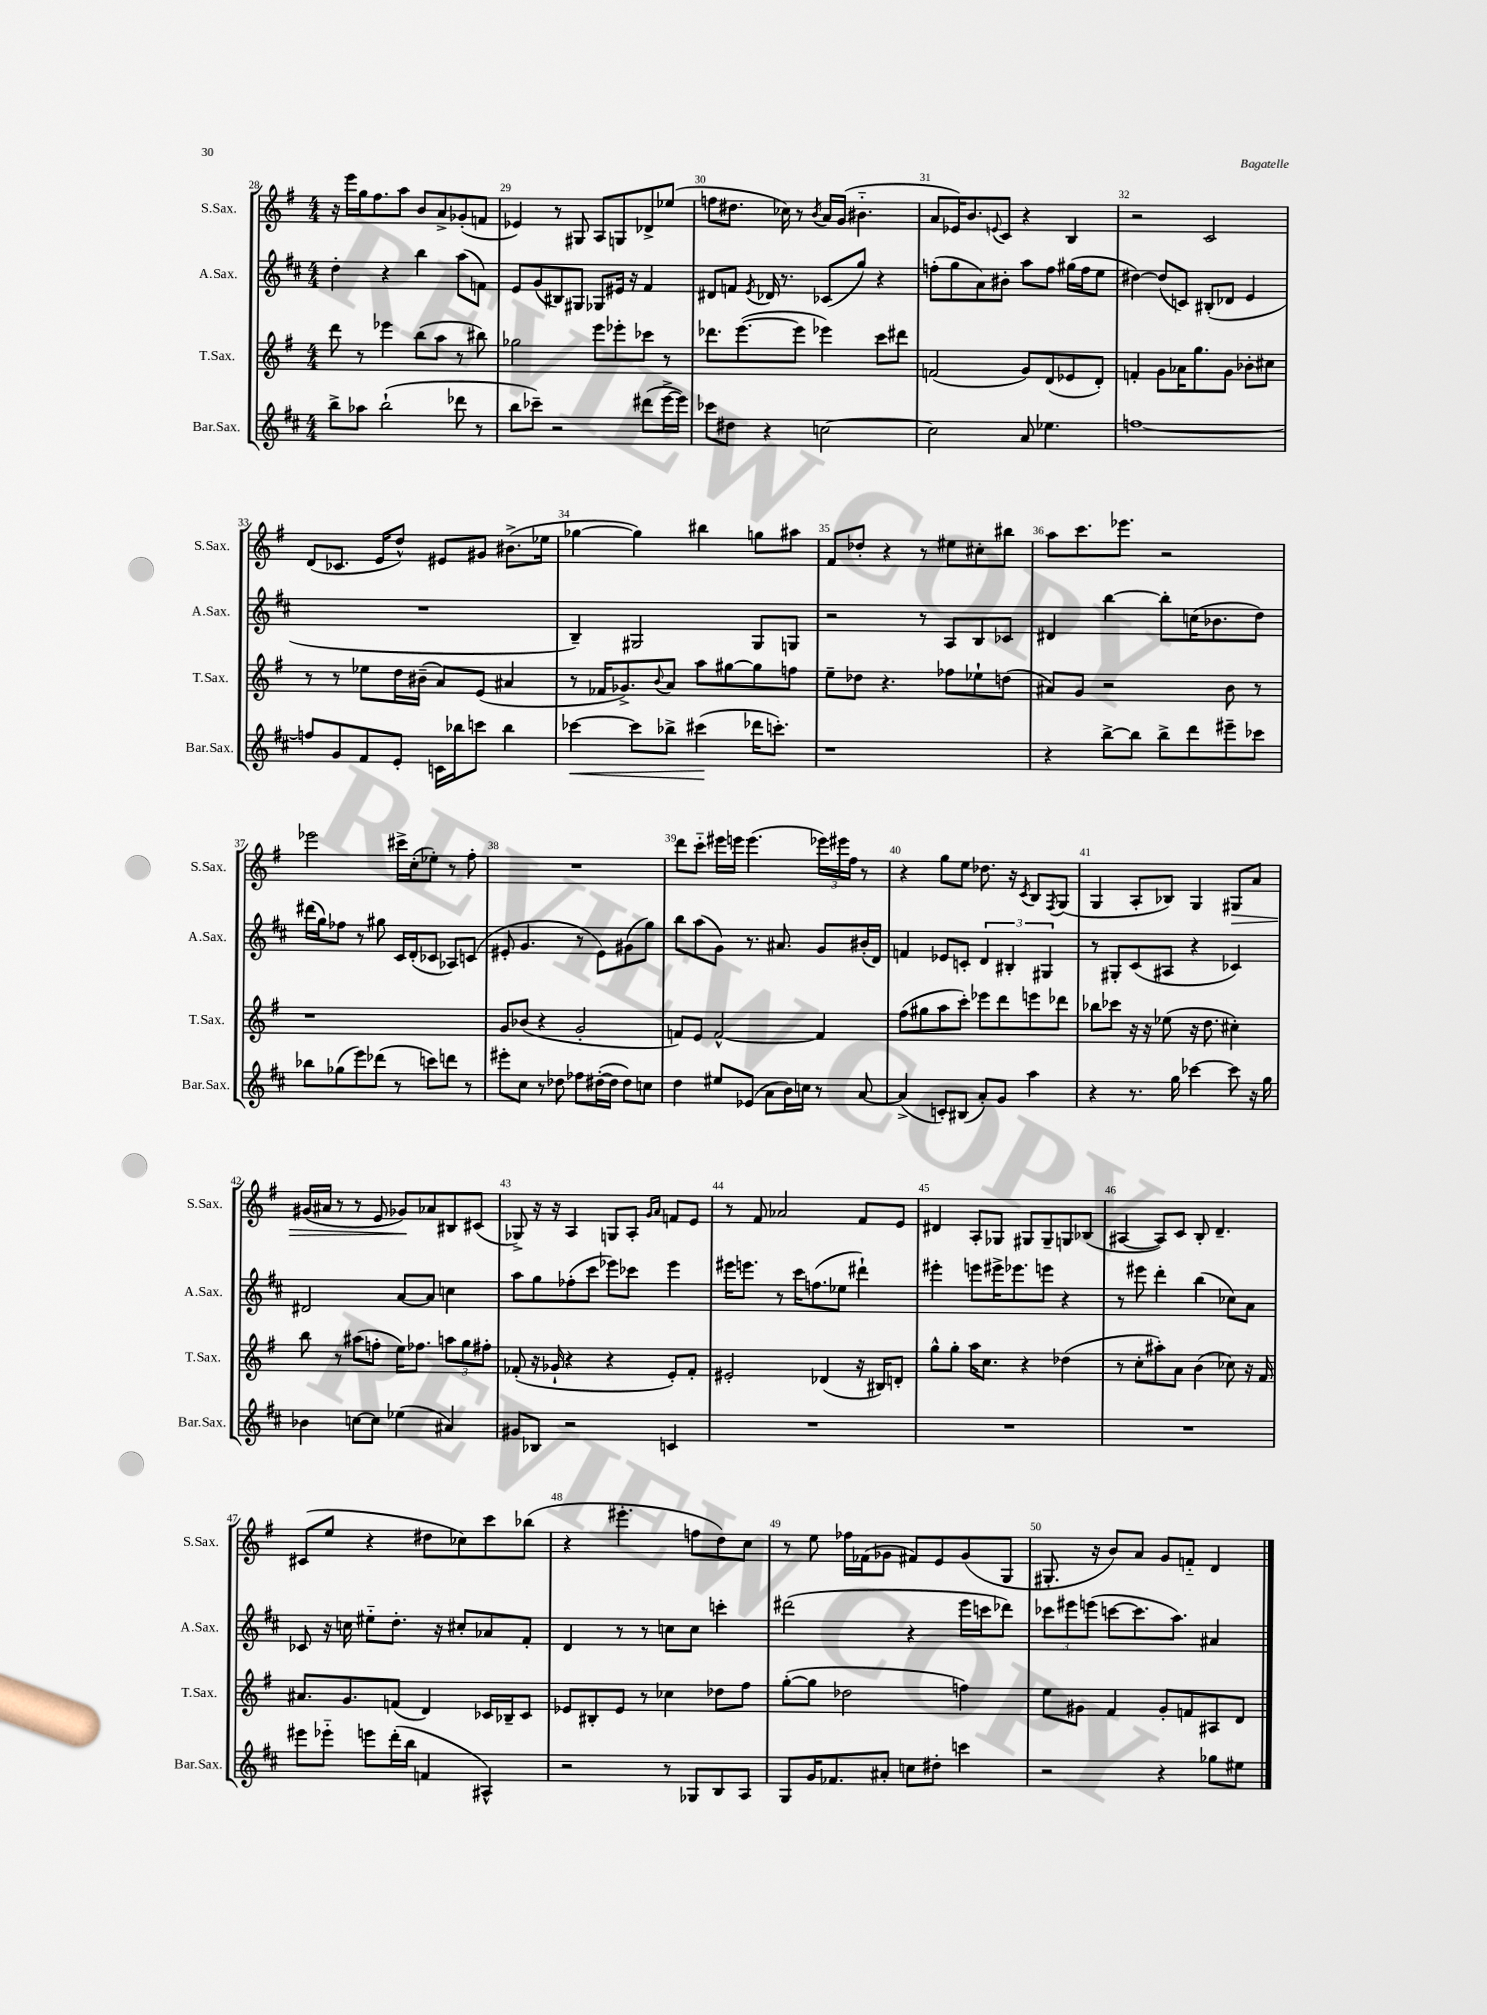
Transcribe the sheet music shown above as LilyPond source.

<<
\new StaffGroup <<
\new Staff = "s0" \with { instrumentName = "S.Sax." shortInstrumentName = "S.Sax." } {
    \clef treble \key g \major \numericTimeSignature \time 4/4
    r16 e'''16 g''16 fis''8. a''8 b'8 a'8-> ges'8-.( f'8 |
    ees'4) r8 gis8 a8 g8 des'8-> ees''8( |
    f''8 dis''8. ces''16) r8 \acciaccatura { b'8 } a'16 g'16( bis'4.-_ |
    a'8 ees'16) b'8. \appoggiatura { e'8 } c'8 r4 b4 |
    r2 c'2 |
    d'8( ces'8. e'16 d''8-^) eis'8 gis'8 bis'8.->( ees''16 |
    ges''4~ ges''4) bis''4 g''8 ais''8 |
    fis'8 des''8-. r4 r8 eis''8 cis''8-. bis''8 |
    a''8 c'''8. ees'''8. r2 |
    ees'''2 cis'''16-> c''16-.( ees''8-.) r8 fis''8-. |
    R1 |
    d'''8 c'''8-_ eis'''16 e'''16 e'''4.( \tuplet 3/2 { ees'''16) eis'''16 fis''16 } r8 |
    r4 g''8 e''8 des''8. r16 \acciaccatura { c'8 } b8 \acciaccatura { fis8 } g8( |
    g4 a8-. bes8) g4 gis8\> a'8 |
    gis'16( ais'16 r8 r8 e'8 ges'8\!) aes'8 bis8 cis'8( |
    ges8->) r16 r16 a4 g8 a8-. \grace { g'16 a'16 } f'8 e'8 |
    r8 fis'8 aes'2 fis'8 e'8 |
    dis'4 a8-. ges8 gis8 gis8-- g8 bes8( |
    ais4~ ais8) c'8 b8-. d'4.-- |
    cis'8( e''8 r4 dis''8 ces''8) c'''8 bes''8( |
    r4 eis'''4.-. f''8 d''8) c''8 |
    r8 e''8 fes''16 fes'16( ges'8 fis'8) e'8 ges'8( g8 |
    gis8.-. r16 b'8) a'8 g'8 f'8-_ d'4 \bar "|." |
}
\new Staff = "s1" \with { instrumentName = "A.Sax." shortInstrumentName = "A.Sax." } {
    \clef treble \key d \major \numericTimeSignature \time 4/4
    d''4-. r4 b''4 a''8( f'8) |
    e'8 g'8( bis8) gis8 ges8 eis'16 r16 fis'4 |
    dis'8 f'8 \acciaccatura { e'8 } des'16 r8. ces'8( g''8) r4 |
    f''8-.( g''8 a'8) bis'8-. a''8 f''8 gis''16( f''16 e''8 |
    dis''4~) dis''8( c'8) bis8-.( des'8 e'4 |
    R1 |
    b4--) gis2 gis8 g8 |
    r2 r8 a8 b8 ces'8 |
    dis'4 b''4~ b''8-. c''16( bes'8. d''8) |
    dis'''16( g''16) fes''8 r8 gis''8 cis'16 d'16-.( ces'8 aes8) c'8( |
    eis'8-. g'4. r8 eis'8) gis'8( g''8) |
    b''8 a''8( g'8) r8. ais'8. g'8 bis'16-.( d'16) |
    f'4 ees'8 c'8-. \tuplet 3/2 { d'4 bis4-. gis4 } |
    r8 gis8-. cis'8( ais8 r4 ces'4) |
    dis'2 a'8~ a'8 c''4 |
    a''8 g''8 fes''8-.( cis'''8 ees'''8) ces'''8 ees'''4 |
    eis'''16 e'''8. r8 cis'''16 f''8.( ees''8 dis'''4-!) |
    eis'''4-. e'''8 eis'''16-> ees'''8. e'''8 r4 |
    r8 eis'''8 d'''4-. b''4( ces''8) a'8 |
    ces'8 r16 c''16 eis''8-_ d''8.-. r16 cis''8-. aes'8 fis'8-. |
    d'4 r8 r8 c''8 c''8 c'''4-. |
    dis'''2( r4 e'''16 c'''16 des'''8) |
    \tuplet 3/2 { ces'''8 eis'''8 e'''8( } c'''8~ c'''8. a''8.) ais'4 \bar "|." |
}
\new Staff = "s2" \with { instrumentName = "T.Sax." shortInstrumentName = "T.Sax." } {
    \clef treble \key g \major \numericTimeSignature \time 4/4
    d'''8 r8 ees'''4 b''8( a''8 r8 bis''8) |
    ges''2 e'''8 ees'''8-. ces'''8 r8 |
    des'''8. e'''8.~( e'''8 ees'''4) c'''8 dis'''8 |
    f'2( g'8) d'8( ees'8 d'8-.) |
    f'4-. g'8 aes'16 g''8. g'8 bes'8-. cis''8 |
    r8 r8 ees''8 d''16 bis'16--( a'8) e'8( ais'4 |
    r8 fes'16 ges'8.->) \appoggiatura { b'8 } a'8 a''8 gis''8~ gis''8 f''8 |
    e''8-- des''8 r4. fes''8 ees''8-! d''8( |
    ais'8) g'8 r2 b'8 r8 |
    r1 |
    g'8 bes'8( r4 g'2-. |
    f'8) e'8 f'2~-^ f'4 |
    fis''8( gis''8 a''8 c'''8-.) ees'''8 d'''8 e'''8 des'''8 |
    bes''8 ces'''8 r16 r16 ees''8( r16 d''8. cis''4-.) |
    b''8 r8 ais''8( f''8-. e''16) fes''8. \tuplet 3/2 { a''8 g''8 fis''8-. } |
    fes'8-.( r16 ges'16-! r4 r4 e'8-.) fes'8-. |
    eis'2-. des'4( r16 bis16) d'8-. |
    g''8-^ g''8-. a''16 c''8. r4 des''4( |
    r8 c''8-. ais''8-.) a'8 b'4( ces''8) r16 fis'16 |
    ais'8. g'8. f'8( d'4) ces'16 bes16-- ces'8 |
    ees'8 bis8-. ees'8 r8 ces''4 des''8 fis''8 |
    g''8~-.( g''8 des''2 f''4) |
    e''8 gis'8 fis'4 gis'8-. f'8 ais8 d'8 \bar "|." |
}
\new Staff = "s3" \with { instrumentName = "Bar.Sax." shortInstrumentName = "Bar.Sax." } {
    \clef treble \key d \major \numericTimeSignature \time 4/4
    b''8-> aes''8 b''2-!( des'''8 r8 |
    b''8 ces'''8--) r2 dis'''8( e'''16~-> e'''16) |
    ces'''8 dis''8 r4 c''2~ |
    c''2 a'8 ees''4. |
    f''1~ |
    f''8 g'8 fis'8 e'8-. c'16 bes''16 c'''8 bes''4 |
    ces'''4~\< ces'''8 bes''8-> cis'''4\!( des'''16 c'''8.-.) |
    r1 |
    r4 b''8~-> b''8 b''8-> d'''8 eis'''8-- ces'''8 |
    bes''8 ges''8( e'''8) des'''8( r8 c'''8) d'''8 r8 |
    eis'''8-. cis''8 r8 des''8 fes''8 dis''16~-.( dis''16 dis''8) c''8 |
    d''4 eis''8 ees'8( a'8 b'16) c''16 r8 a'8~ |
    a'4->( c'8-.) bis8( a'8-.) g'8 a''4 |
    r4 r8. g''16 ces'''4~ ces'''8 r16 g''16 |
    bes'4 c''8~ c''8 ees''4( ais'4) |
    gis'8 bes8 r2 c'4 |
    R1 |
    R1 |
    R1 |
    eis'''8 ees'''8-_ e'''8 d'''16-.( b''16 f'4 ais4-^) |
    r2 r8 ges8 b8 a8 |
    g8 g'16 fes'8. ais'8-. c''8 dis''8-. c'''4 |
    r2 r4 ges''8 eis''8 \bar "|." |
}
>>
>>
\layout { \context { \Score currentBarNumber = #28 \override BarNumber.break-visibility = ##(#f #t #t) barNumberVisibility = #all-bar-numbers-visible } }
